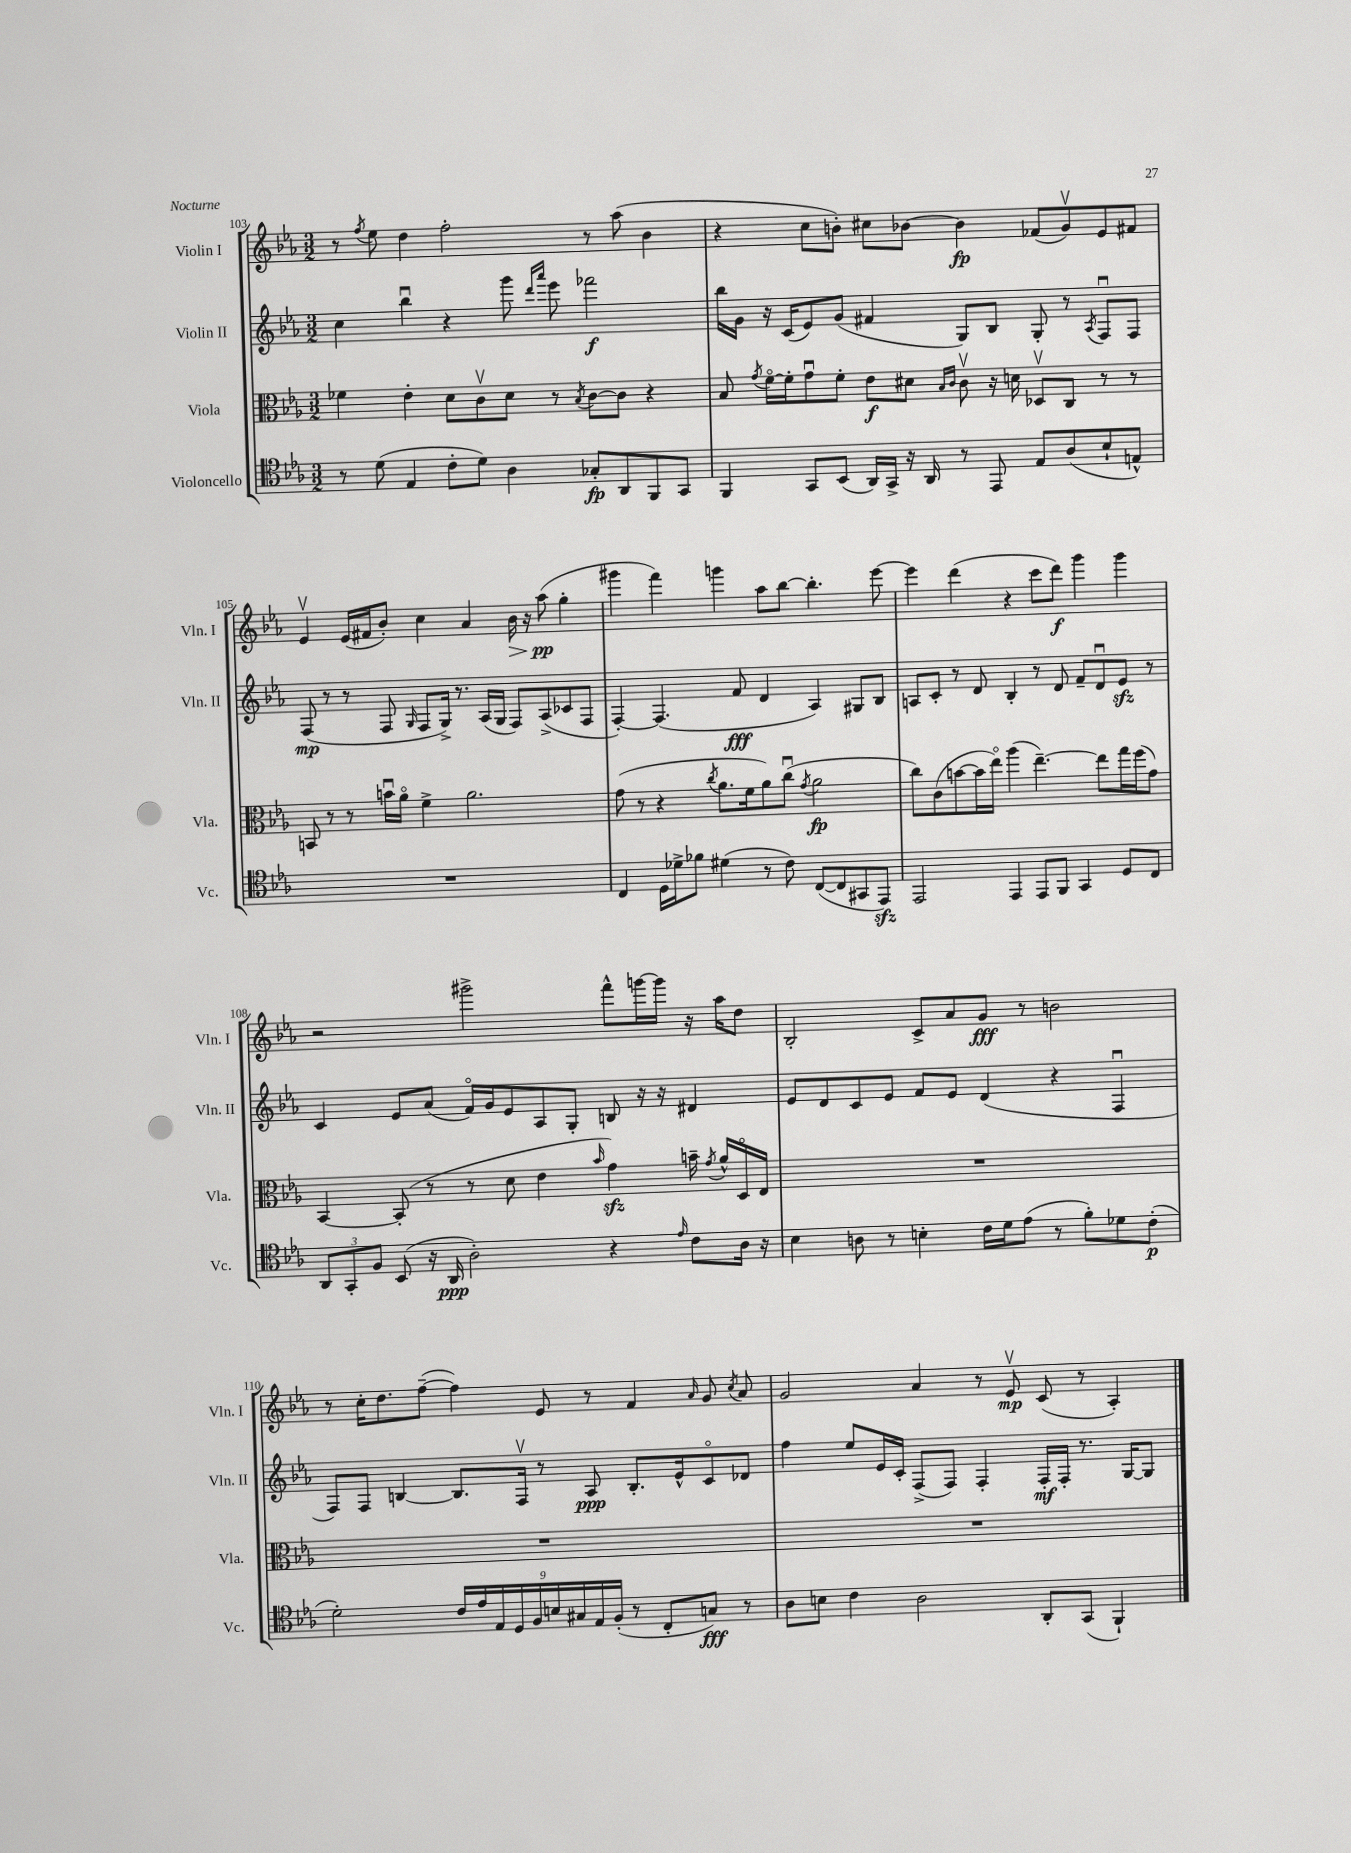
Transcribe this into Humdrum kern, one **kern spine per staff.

**kern	**dynam	**kern	**dynam	**kern	**dynam	**kern	**dynam
*part4	*part4	*part3	*part3	*part2	*part2	*part1	*part1
*staff4	*staff4	*staff3	*staff3	*staff2	*staff2	*staff1	*staff1
*I"Violoncello	*	*I"Viola	*	*I"Violin II	*	*I"Violin I	*
*I'Vc.	*	*I'Vla.	*	*I'Vln. II	*	*I'Vln. I	*
*clefC4	*	*clefC3	*	*clefG2	*	*clefG2	*
*k[b-e-a-]	*	*k[b-e-a-]	*	*k[b-e-a-]	*	*k[b-e-a-]	*
*M3/2	*	*M3/2	*	*M3/2	*	*M3/2	*
=103	=103	=103	=103	=103	=103	=103	=103
8r	.	4f-X\	.	4cc\	.	8r	.
.	.	.	.	.	.	8qff/	.
(8d\	.	.	.	.	.	8ee-\	.
4E-/	.	4e-'\	.	4bb-u\	.	4dd\	.
8c'\L	.	8d\L	.	4r	.	2ff'\	.
8d\J)	.	8cv\	.	.	.	.	.
4A-\	.	8d\J	.	8ggg\	.	.	.
.	.	.	.	16qqddd/LL	.	.	.
.	.	.	.	16qqaaa-/JJ	.	.	.
.	.	8r	.	8eee-\	.	.	.
.	.	8qB-/	.	.	.	.	.
8G-X'/L	fp	[8c\L	.	2fff-X\	f	8r	.
8AA-/	.	8c\J]	.	.	.	(8aa-\	.
8FF/	.	4r	.	.	.	4b-\	.
8GG/J	.	.	.	.	.	.	.
=104	=104	=104	=104	=104	=104	=104	=104
4FF/	.	8B-/	.	16bb-\LL	.	4r	.
.	.	.	.	16g\JJ	.	.	.
.	.	8qg/	.	.	.	.	.
.	.	[16f\LL	.	16r	.	.	.
.	.	16f'\J]	.	(16c/KL	.	.	.
8GG/L	.	8gu\	.	8e-/)	.	8cc\L	.
(8BB-/J	.	8f'\J	.	(8g/J	.	8bn'\J)	.
16AA-/LL)	.	8e-\L	f	4f#X/	.	8cc#X\L	.
16GG^/JJ	.	.	.	.	.	.	.
16r	.	8d#X\J	.	.	.	[8b-X\J	.
16AA-/	.	.	.	.	.	.	.
.	.	16qqB-/LL	.	.	.	.	.
.	.	16qqc/JJ	.	.	.	.	.
8r	.	8cv\	.	8G/L)	.	4b-\]	fp
8EE-/	.	16r	.	8B-/J	.	.	.
.	.	16dn\	.	.	.	.	.
8E-/L	.	8D-Xv/L	.	8G'/	.	(8f-X/L	.
(8A-/	.	8C/J	.	8r	.	8gv/)	.
.	.	.	.	8qA-/	.	.	.
8B-`/	.	8r	.	8Fu/L	.	8e-/	.
8En^^/J)	.	8r	.	8F/J	.	8f#X/J	.
!!LO:LB:g=z
=105	=105	=105	=105	=105	=105	=105	=105
1.r	.	8BBn/	.	(8F/	mp	4e-v/	.
.	.	8r	.	8r	.	.	.
.	.	8r	.	8r	.	(16e-/LL	.
.	.	.	.	.	.	16f#X/J	.
.	.	16bnu\LL	.	8F/	.	8b-'/J)	.
.	.	16a-\JJ	.	.	.	.	.
.	.	.	.	16qqG/	.	.	.
.	.	4f^\	.	8F/L	.	4cc\	.
.	.	.	.	16G^/Jk)	.	.	.
.	.	.	.	8.r	.	.	.
.	.	2.a-\	.	.	.	4a-/	.
.	.	.	.	(16A-/LL	.	.	.
.	.	.	.	16G/JJ	.	.	.
!	!	!	!	!	!	!	!LO:HP:b
.	.	.	.	8F/L)	.	16b-\	>
.	.	.	.	.	.	16r	.
.	.	.	.	(8A-^/	.	(8aa-\	pp
.	.	.	.	8c-X/	.	4gg'\	]
.	.	.	.	8F/J	.	.	.
=106	=106	=106	=106	=106	=106	=106	=106
4C/	.	(8g\	.	[4F'/)	.	4ggg#X\	.
.	.	8r	.	.	.	.	.
16D\LL	.	4r	.	(4.F/]	.	4fff\)	.
16d-X^\J	.	.	.	.	.	.	.
8f-X\J	.	.	.	.	.	.	.
.	.	8qcc/	.	.	.	.	.
(4d#X\	.	8.a-\L	.	.	.	4gggn\	.
.	.	.	.	8f/	fff	.	.
.	.	16f\k	.	.	.	.	.
8r	.	8a-\)	.	4d/	.	8aa-\L	.
8c\)	.	(8ccu\J	.	.	.	[8bb-\J	.
.	.	8qg/	.	.	.	.	.
([8C/L	.	2a-\	fp	4A-/)	.	4.bb-'\]	.
8C/]	.	.	.	.	.	.	.
8GG#X/	.	.	.	8G#X/L	.	.	.
8EE-zz/J)	.	.	.	8B-/J	.	[8eee-\	.
=107	=107	=107	=107	=107	=107	=107	=107
2EE-/	.	8cc\L)	.	8An/L	.	4eee-\]	.
.	.	(8c\	.	8c'/J	.	.	.
.	.	[8bn\	.	8r	.	(4ddd\	.
.	.	16b\L]	.	8d/	.	.	.
.	.	16ee-\JJ)	.	.	.	.	.
4EE-/	.	(4aa-\	.	4B-'/	.	4r	.
8EE-/L	.	[4.ee-~\)	.	8r	.	8ccc\L	.
8FF/J	.	.	.	8d/	.	8ddd\J)	f
4GG/	.	.	.	8f~/L	.	4ggg\	.
.	.	8ee-\L]	.	8du/	.	.	.
8D/L	.	16gg\L	.	8e-zz/J	.	4ggg\	.
.	.	(16ff\J	.	.	.	.	.
8C/J	.	8g\J)	.	8r	.	.	.
!!LO:LB:g=z
=108	=108	=108	=108	=108	=108	=108	=108
12AA-/L	.	[4BB-/	.	4c/	.	2r	.
12GG'/	.	.	.	.	.	.	.
12F/J	.	.	.	.	.	.	.
(8BB-/	.	(8BB-'/]	.	8e-/L	.	.	.
16r	.	8r	.	(8a-/J	.	.	.
16AA-/	ppp	.	.	.	.	.	.
2A-'\)	.	8r	.	16f/LL)	.	2ggg#X^\	.
.	.	.	.	16g/J	.	.	.
.	.	8d\	.	8e-/	.	.	.
.	.	4e-\	.	8A-/	.	.	.
.	.	.	.	8G'/J	.	.	.
.	.	16qqb-/	.	.	.	.	.
4r	.	4gzz\)	.	8Bn/	.	8fff^^\L	.
.	.	.	.	16r	.	[16gggn\L	.
.	.	.	.	16r	.	16ggg\JJ]	.
16qqe-/	.	.	.	.	.	.	.
8c\L	.	16bn~\	.	4d#X/	.	16r	.
.	.	8qg/	.	.	.	.	.
.	.	16a-^^/LL	.	.	.	16aa-\KL	.
16A-\Jk	.	16D/	.	.	.	8dd\J	.
16r	.	16E-/JJ	.	.	.	.	.
=109	=109	=109	=109	=109	=109	=109	=109
4B-\	.	1.r	.	8e-/L	.	2B-'/	.
.	.	.	.	8d/	.	.	.
8An\	.	.	.	8c/	.	.	.
8r	.	.	.	8e-/J	.	.	.
4Bn'\	.	.	.	8f/L	.	8c^/L	.
.	.	.	.	8e-/J	.	8a-/	.
16c\LL	.	.	.	(4d/	.	8g/J	fff
16d\J	.	.	.	.	.	.	.
(8e-\J	.	.	.	.	.	8r	.
8r	.	.	.	4r	.	2bn\	.
8f'\L)	.	.	.	.	.	.	.
8d-X\	.	.	.	4Fu/	.	.	.
(8c'\J	p	.	.	.	.	.	.
!!LO:LB:g=z
=110	=110	=110	=110	=110	=110	=110	=110
2d'\)	.	1.r	.	8F/L)	.	8r	.
.	.	.	.	8F/J	.	16cc'\KL	.
.	.	.	.	.	.	8.dd\	.
.	.	.	.	[4Bn/	.	.	.
.	.	.	.	.	.	([8ff~\J	.
18c/LL	.	.	.	8.B/L]	.	4ff\])	.
18e-/	.	.	.	.	.	.	.
18E-/	.	.	.	.	.	.	.
18D/	.	.	.	.	.	.	.
.	.	.	.	16Fv/Jk	.	.	.
18F/	.	.	.	.	.	.	.
.	.	.	.	8r	.	8e-/	.
18Bn/	.	.	.	.	.	.	.
18G#X/	.	.	.	.	.	.	.
.	.	.	.	8A-/	ppp	8r	.
18E-/	.	.	.	.	.	.	.
(18F'/JJ	.	.	.	.	.	.	.
8r	.	.	.	8.B'/L	.	4f/	.
8C'/L	.	.	.	.	.	.	.
.	.	.	.	16e-^^/k	.	.	.
.	.	.	.	.	.	16qqa-/	.
8Gn/J)	fff	.	.	8c/	.	8g/	.
.	.	.	.	.	.	8qcc/	.
8r	.	.	.	8d-X/J	.	8a-/	.
=111	=111	=111	=111	=111	=111	=111	=111
8A-\L	.	1.r	.	4ff\	.	2g/	.
8Bn\J	.	.	.	.	.	.	.
4c\	.	.	.	8ee-/L	.	.	.
.	.	.	.	16e-/L	.	.	.
.	.	.	.	16c'/JJ	.	.	.
2A-\	.	.	.	(8F^/L	.	4a-/	.
.	.	.	.	8F/J)	.	.	.
.	.	.	.	4F'/	.	8r	.
.	.	.	.	.	.	8e-v/	mp
8AA-'/L	.	.	.	16F'/LL	mf	(8c/	.
.	.	.	.	16F'/JJ	.	.	.
(8GG/J	.	.	.	8.r	.	8r	.
4FF`/)	.	.	.	.	.	4A-'/)	.
.	.	.	.	[16G/KL	.	.	.
.	.	.	.	8G/J]	.	.	.
==	==	==	==	==	==	==	==
*-	*-	*-	*-	*-	*-	*-	*-
